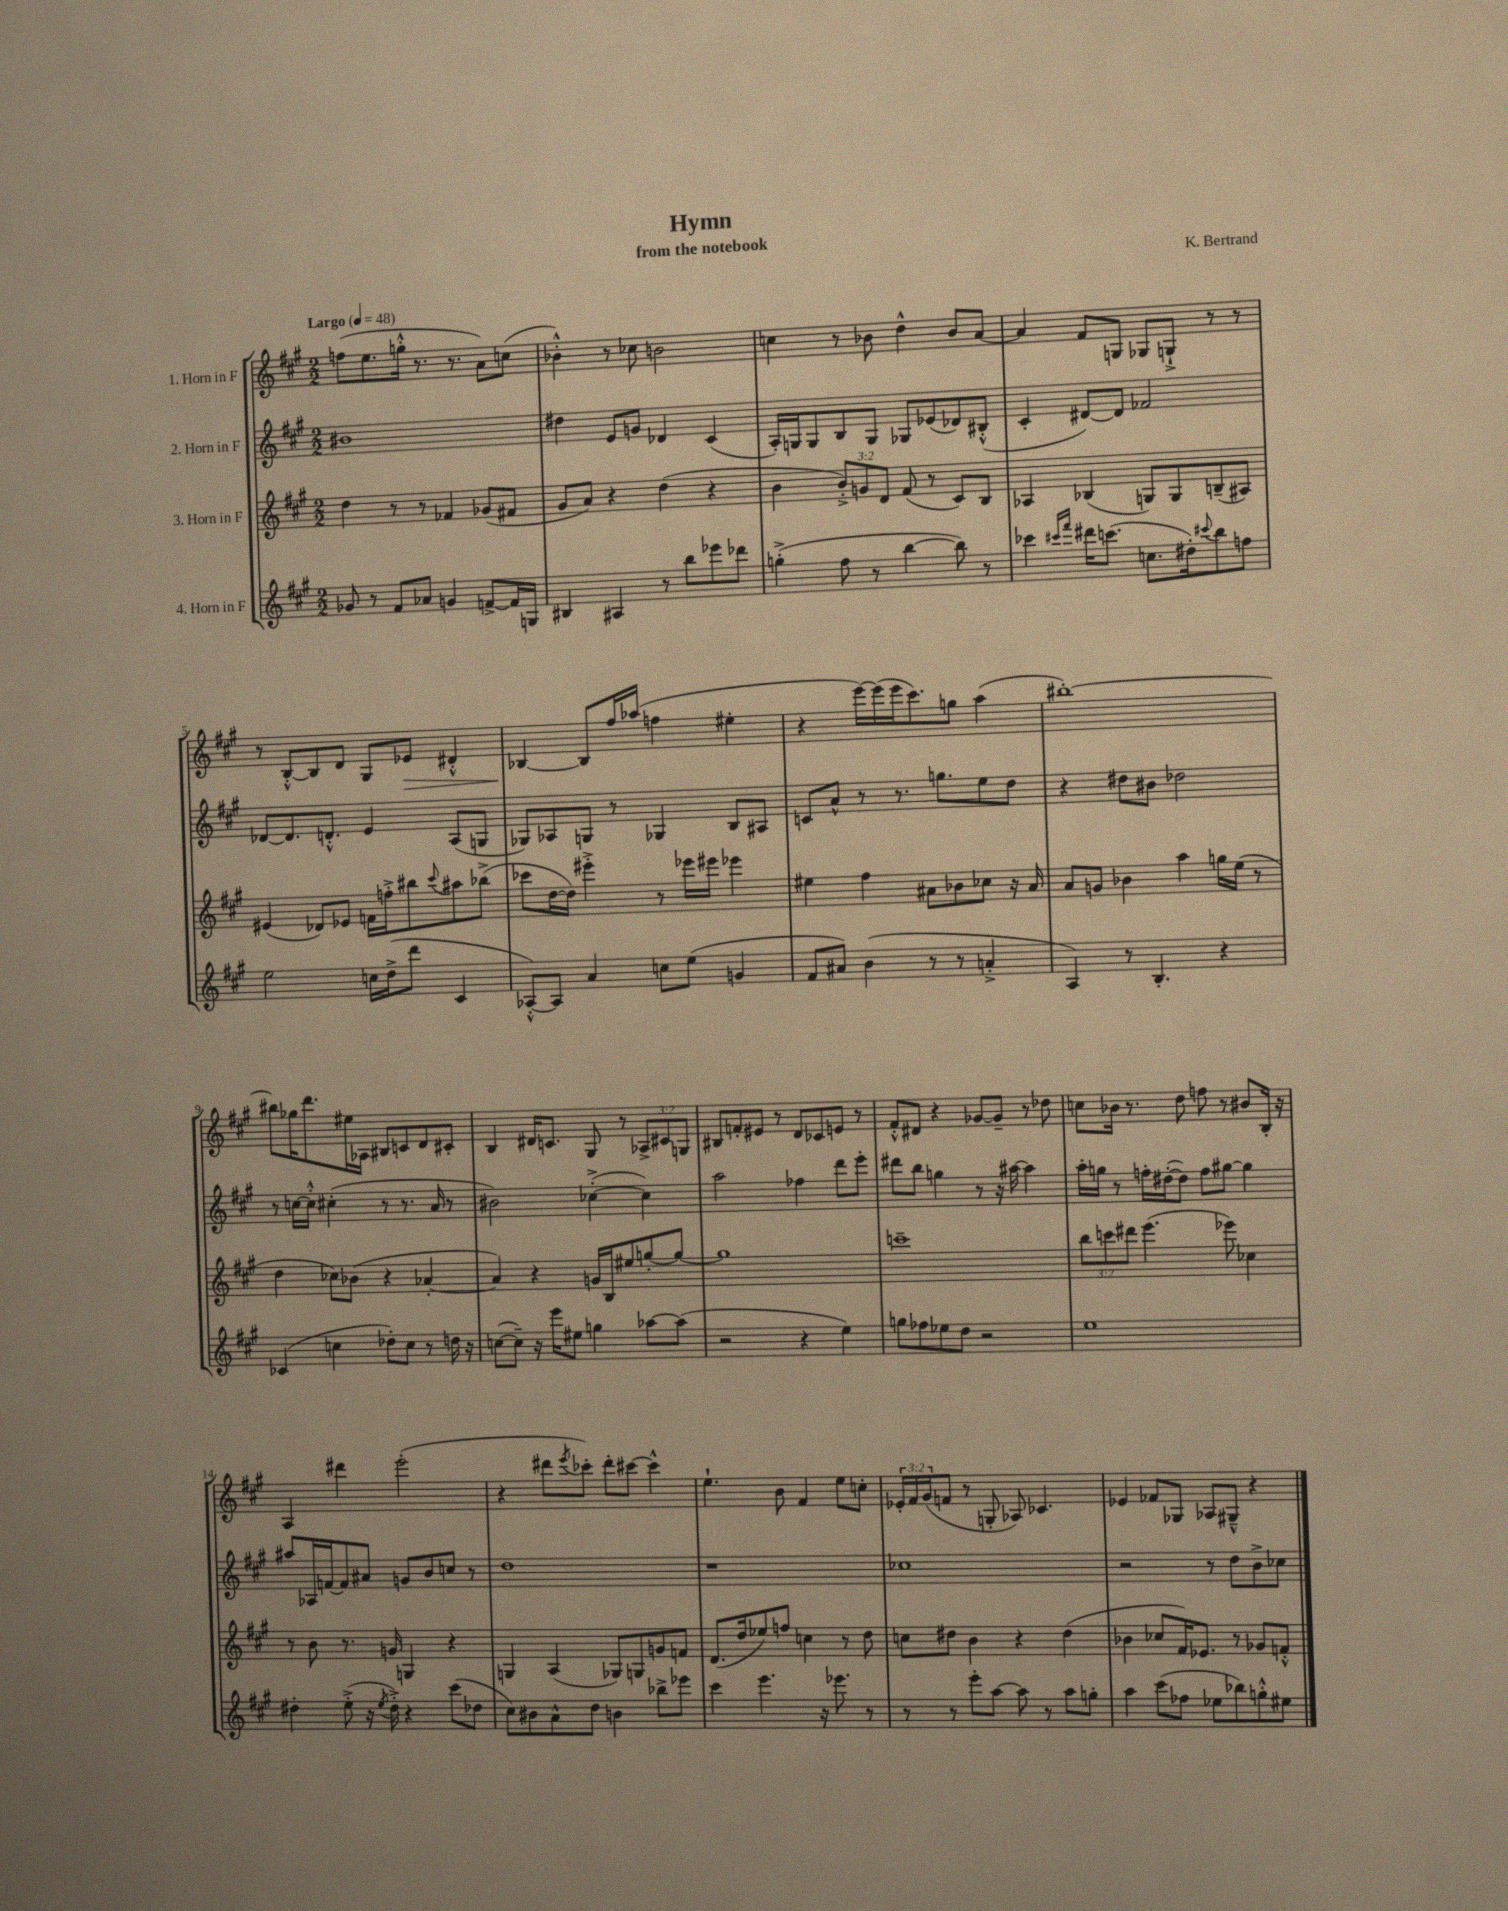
\header { title = "Hymn" composer = "K. Bertrand" subtitle = "from the notebook" }
<<
\new StaffGroup <<
\new Staff = "s0" \with { instrumentName = "1. Horn in F" } {
    \clef treble \key a \major \numericTimeSignature \time 2/2 \override Staff.TupletNumber.text = #tuplet-number::calc-fraction-text \tempo "Largo" 4 = 48
    f''8( e''8. g''16-.-^ r8. r8. a'8) c''8( |
    bes'4-.-^) r8 ces''8 b'2 |
    c''4 r8 bes'8 d''4-^ bes'8 a'8~ |
    a'4 fis'8 g8 ges8 g8-!-> r8 r8 |
    r8 b8~-.-^ b8 d'8 gis8 ees'8\> dis'4-.-^ |
    bes4~\! bes8 fis''16 aes''16( f''4 eis''4-. |
    r4 e'''16~) e'''16( e'''16 cis'''8.) g''8 a''4( |
    bis''1~-.) |
    bis''8 ges''16 d'''8. eis''16 aes16 bis8 c'8 d'8 cis'8-. |
    b4 dis'16 c'8. gis8 r8 \tuplet 3/2 { aes8-> cis'8 g8 } |
    bis8 f'8-. eis'8 r8 d'8 ces'8 e'8 r8 |
    fis'8-.-^ dis'8 r4 ges'8~ ges'8-- r8 des''8 |
    c''8 bes'16 r8. d''8 f''8 r8 bis'8 b16-. r16 |
    a4 dis'''4 e'''2-.( |
    r4 dis'''8 \acciaccatura { e'''8 } ces'''8-.) dis'''8-. cis'''8~ cis'''4-^ |
    e''4.-! b'8 fis'4 e''8 c''8-. |
    \tuplet 3/2 { ees'16-. fis'16 gis'16( } f'8 r8 g8-. aes8) ces'4. |
    ees'4 fes'8 ges8 aes8 gis8---^ r4 \bar "|." |
}
\new Staff = "s1" \with { instrumentName = "2. Horn in F" } {
    \clef treble \key a \major \numericTimeSignature \time 2/2
    bis'1 |
    dis''4 e'8 g'8 des'4 cis'4( |
    a16-.) g16 g8 b8 g8 ges8 ees'8( des'8) bis8-.-^( |
    cis'4-. dis'8~) dis'8 fes'2 |
    des'8~ des'8. d'8.-.-^ e'4 a8( g8 |
    ges8) aes8 g8 r8 ges4 b8 ais8 |
    c'8 a'8-^ r8 r8. g''8. e''8 d''8 |
    r4 dis''8 bis'8 des''2 |
    r8 c''16~ c''16-.-^ cis''4-.( r8 r8. a'16 r8 |
    bis'2) ces''4~-.->( ces''4) |
    a''2 fes''4 d'''8 e'''8-. |
    dis'''8 b''8 g''4 r8 r16 ais''16~ ais''4 |
    a''16-. g''16 r8 f''16-. dis''16~-.( dis''8) f''8 gis''8~ gis''4 |
    ais''8 aes16 f'16~ f'8 ais'8 g'8 b'8 c''8 r8 |
    d''1 |
    r1 |
    ces''1 |
    r2 r8 d''8 b'8-> ces''8 \bar "|." |
}
\new Staff = "s2" \with { instrumentName = "3. Horn in F" } {
    \clef treble \key a \major \numericTimeSignature \time 2/2 \override Staff.TupletNumber.text = #tuplet-number::calc-fraction-text
    d''4 r8 r8 fes'4 ges'8( fis'8 |
    gis'8 a'8) r4 d''4( r4 |
    b'4 \tuplet 3/2 { b'8-.->) g'8 d'8 } fis'8( r8 cis'8) b8 |
    aes4 bes4( g8) g8 b8--( ais8) |
    eis'4( des'8) ees'8 f'16 f''16-.-> bis''8 \appoggiatura { cis'''8 } ais''8 bes''8->( |
    ces'''8 d''16~ d''16) eis'''4-.-> r8 ees'''16 eis'''16 ees'''4 |
    eis''4 fis''4 ais'8 bes'8 ces''8 r16 ais'16 |
    a'8 g'8 bes'4 a''4 g''16 e''16( r8 |
    d''4 ces''8) bes'8( r4 aes'4~-. |
    aes'4) r4 g'16 b16 eis''8 g''8~-. g''8~ |
    g''1 |
    c'''1-- |
    \tuplet 3/2 { b''8 c'''8 dis'''8 } e'''4.( ees'''8) ces''4 |
    r8 b'8 r8. g'16 g4 r4 |
    g4 a4( ges8) g8 g'8 f'8 |
    d'8.( d''16 ees''8) f''8 c''4 r8 d''8 |
    c''8 dis''8 b'4 r4 dis''4( |
    bes'4 ces''8 fis'16) ees'8. r8 ges'8 f'8-.-^ \bar "|." |
}
\new Staff = "s3" \with { instrumentName = "4. Horn in F" } {
    \clef treble \key a \major \numericTimeSignature \time 2/2
    ges'8 r8 fis'8 aes'8 g'4 f'8~-> f'16 g16 |
    bis4 ais4 r8 b''8 ees'''8 des'''8 |
    g''4-.->( fis''8 r8 b''4~ b''8) r8 |
    ces'''4 \grace { cis'''16 fis'''16 } dis'''16 c'''8.( c''8. dis''16-.) \appoggiatura { cis'''8 } b''8 f''8 |
    e''2 c''16 d''16->( d'''8 cis'4 |
    aes8~-.-^) aes8 a'4 c''8 e''8( g'4 |
    fis'8 ais'8) b'4( r8 r8 a'4-.-> |
    a4) r8 b4.-. r4 |
    ces'4( c''4 des''8-.) c''8 r8 d''16 r16 |
    c''8~( c''8--) r16 e'''16 eis''8 g''4 aes''8~ aes''8( |
    r2 r4 e''4) |
    g''8 fes''8 ees''8 d''8 r2 |
    e''1 |
    dis''4-. e''8-.->( r16 \acciaccatura { e''8 } dis''16-.->) r4 cis'''8( des''8 |
    cis''8) bis'8 a'8-^ d''8 b'4 bes''8-> ees'''8 |
    cis'''4 e'''4. r16 ees'''8. r8 |
    r8 r8 e'''8-. a''8~ a''8 r8 a''8 g''8-. |
    a''4 cis'''8( fes''8 ees''8 bes''8) g''8-.-^ eis''8 \bar "|." |
}
>>
>>
